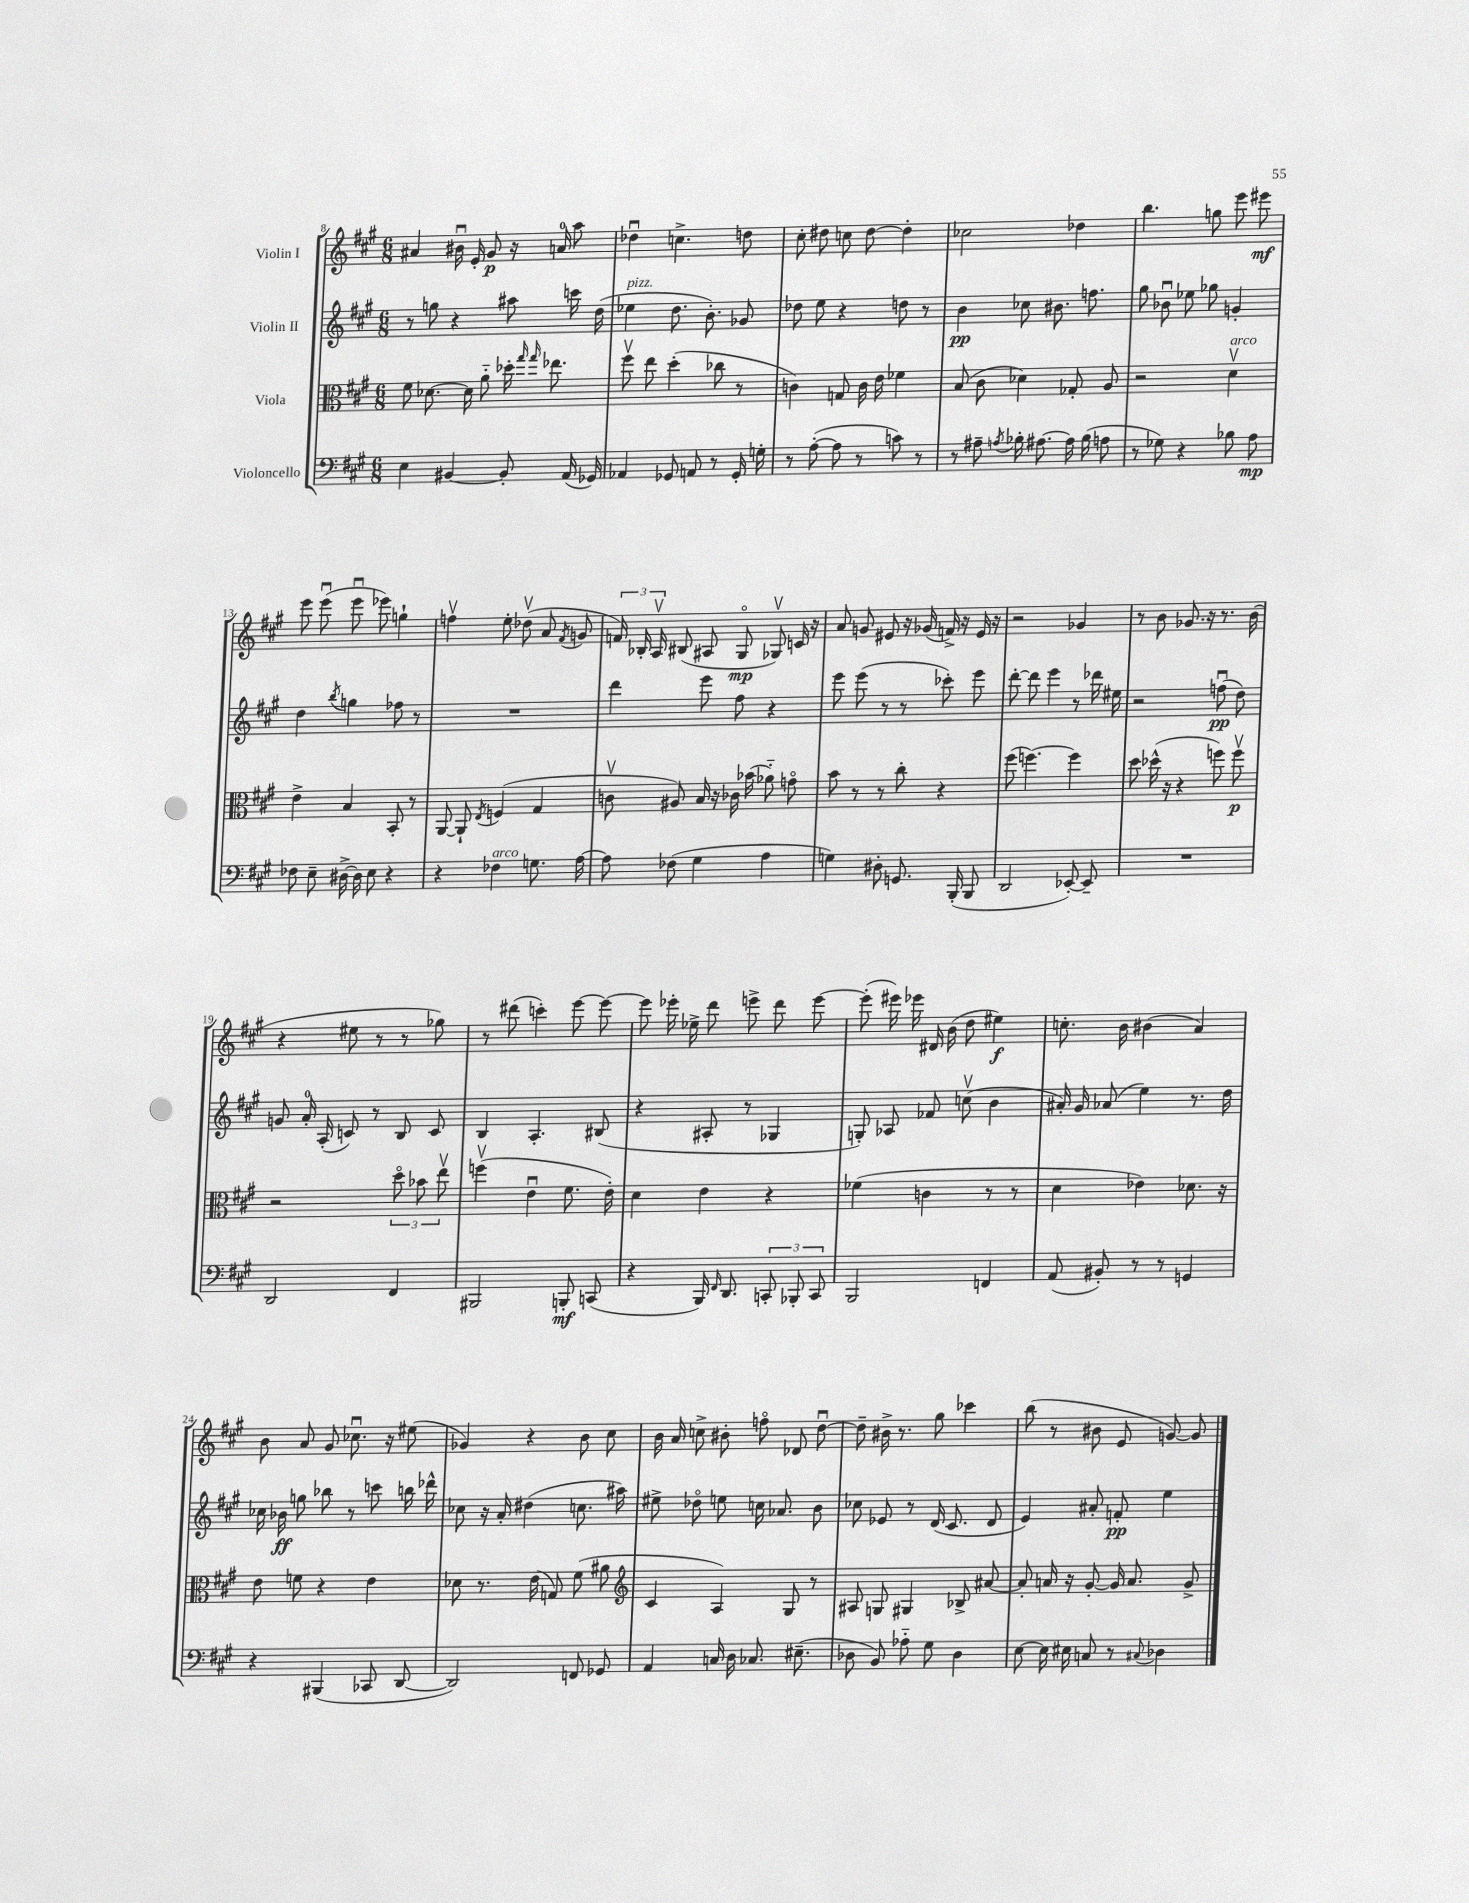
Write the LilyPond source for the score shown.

<<
\new StaffGroup <<
\new Staff = "s0" \with { instrumentName = "Violin I" } {
    \clef treble \key a \major \numericTimeSignature \time 6/8
    \autoBeamOff ais'4 bis'16\downbow e'16-. gis'8\p r16 a'16-0 a''8 |
    des''4\downbow c''4.-> d''8 |
    cis''8-. dis''8 c''8 dis''8~ dis''4-. |
    ces''2 des''4 |
    b''4. g''8 e'''8 eis'''8\mf |
    e'''8 e'''8\downbow( e'''8\downbow ees'''8) g''4-! |
    f''4\upbow e''8-. des''8\upbow( a'8 \acciaccatura { fis'8 } g'8 |
    \tuplet 3/2 { f'16) bes16-. a16\upbow } bis8( ais8 gis8\flageolet\mp ges8\upbow) c'16 r16 |
    a'8 g'8 eis'8 r16 ges'16( f'16->) r16 eis'16 r16 |
    r2 ges'4 |
    r8 b'8 ges'8. r16 r8. b'16( |
    r4 eis''8 r8 r8 ges''8) |
    r8 dis'''8( c'''4-.) e'''8~ e'''8~ |
    e'''8 ees'''16-. ees''16-> d'''8 e'''8-> d'''8 e'''8~ |
    e'''8-.( eis'''16) ees'''16 dis'16 b'16( d''8 eis''4\f) |
    c''8.-. b'16 bis'4( a'4) |
    b'8 a'8 gis'8 ces''8.\downbow r16 eis''8( |
    ges'4) r4 b'8 cis''8 |
    b'16 a'16 c''8-> bis'8-. f''8\flageolet des'8 d''8~\downbow |
    d''8-- bis'16-> r8. gis''8 ces'''4 |
    b''8( r8 bis'8 e'8 g'8~) g'8 \bar "|." |
}
\new Staff = "s1" \with { instrumentName = "Violin II" } {
    \clef treble \key a \major \numericTimeSignature \time 6/8
    \autoBeamOff r8 g''8 r4 ais''8 c'''16 d''16( |
    ees''4^\markup { \italic "pizz." } d''8. b'8.-.) ges'8 |
    des''8 e''8 r4 d''8 r8 |
    b'4\pp ces''8 bis'8. f''8. |
    gis''8 bes'8\downbow ees''8 ges''8 g'4-. |
    d''4 \acciaccatura { b''8 } g''4 fes''8 r8 |
    R2. |
    d'''4 e'''8 fis''8 r4 |
    e'''8 e'''8( r8 r8 ces'''8-.) e'''8 |
    d'''8~-. d'''8 e'''4 r8 des'''16 eis''16 |
    r2 f''8\downbow\pp( d''8) |
    g'8 a'16-0-. a16-.( c'8) r8 b8 c'8 |
    b4 a4.-. bis8( |
    r4 ais8-. r8 ges4 |
    g8-.) aes8 fes'8 c''8\upbow( b'4 |
    ais'16-.) gis'16 aes'8( e''4) r8. d''16 |
    ces''16 bes'16\ff g''8 bes''8 r8 c'''8 b''16 des'''16-^ |
    ces''8 r16 a'16-. dis''4( c''8. ais''16) |
    eis''8-> des''8\flageolet e''8 c''16 aes'8. b'8 |
    ces''8 ees'8 r8 d'16( cis'8. d'8 |
    e'4) ais'8-. f'8-.\pp e''4 \bar "|." |
}
\new Staff = "s2" \with { instrumentName = "Viola" } {
    \clef alto \key a \major \numericTimeSignature \time 6/8
    \autoBeamOff fis'8 des'8.~ des'16 a'8-_ des''16-. \grace { gis''16 gis''16 } ees''8. |
    fis''8\upbow e''8 d''4-.( ces''8 r8 |
    c'4) g8 c'16 e'16 fes'4 |
    b8( cis'8 des'4) ges8-. a8 |
    r2 d'4\upbow^\markup { \italic "arco" } |
    e'4-> b4 b,8-. r8 |
    a,8~ a,8-! \acciaccatura { e8 } f4( gis4 |
    c'8\upbow ais8) b16 r16 ces'16 bes'16( aes'8-_) g'8\flageolet |
    b'8 r8 r8 cis''8-. r4 |
    fis''8( f''4.~) f''4 |
    d''8 des''16-^( r16 r4 f''8) f''8\upbow\p |
    r2 \tuplet 3/2 { d''8\flageolet bes'8 e''8\upbow } |
    f''4\upbow( e'4\downbow fis'8. e'16-.) |
    d'4 e'4 r4 |
    fes'4( c'4 r8 r8 |
    d'4 ees'4) des'8. r16 |
    e'8 f'8 r4 e'4 |
    des'8 r8. e'16( g8) fis'8( ais'8 |
    \clef treble cis'4 a4) gis8 r8 |
    ais8 g8 gis4 bes8-> ais'8~ |
    ais'8-. a'16 r16 gis'8~-. gis'16 a'8. gis'8-> \bar "|." |
}
\new Staff = "s3" \with { instrumentName = "Violoncello" } {
    \clef bass \key a \major \numericTimeSignature \time 6/8
    \autoBeamOff e4 bis,4~ bis,8-. a,16( ges,16) |
    aes,4 ges,8 a,8 r8 ges,16-. g16-. |
    r8 a8~-.( a8 r8 c'8) r8 |
    r8 ais8-- \acciaccatura { a8 } bes16-. ais8.~ ais16 bes16( a8 |
    r8 ges8) r4 bes8 a8\mp |
    fes8 e8-- dis16~-> dis16 e8 r4 |
    r4 fes4^\markup { \italic "arco" } g8. a16~ |
    a8 fes8( gis4 a4 |
    g4) dis8-. g,8. b,,16-.( b,,8 |
    d,2 ees,8~-.) ees,8-- |
    R2. |
    d,2 fis,4 |
    bis,,2 b,,8-.\mf c,8( |
    r4 b,,16) \grace { fis,16 } d,8. \tuplet 3/2 { c,8-. bes,,8-. c,8 } |
    b,,2 f,4 |
    a,8( bis,8-.) r8 r8 g,4 |
    r4 bis,,4( ces,8 d,8~ |
    d,2) f,8 ges,8 |
    a,4 c16 d16 ces8. eis8.--( |
    des8 b,8) aes8-_ gis8 des4 |
    e8~ e16 eis16 c8 r8 \appoggiatura { cis8 } des4 \bar "|." |
}
>>
>>
\layout { \context { \Score currentBarNumber = #8 } }
